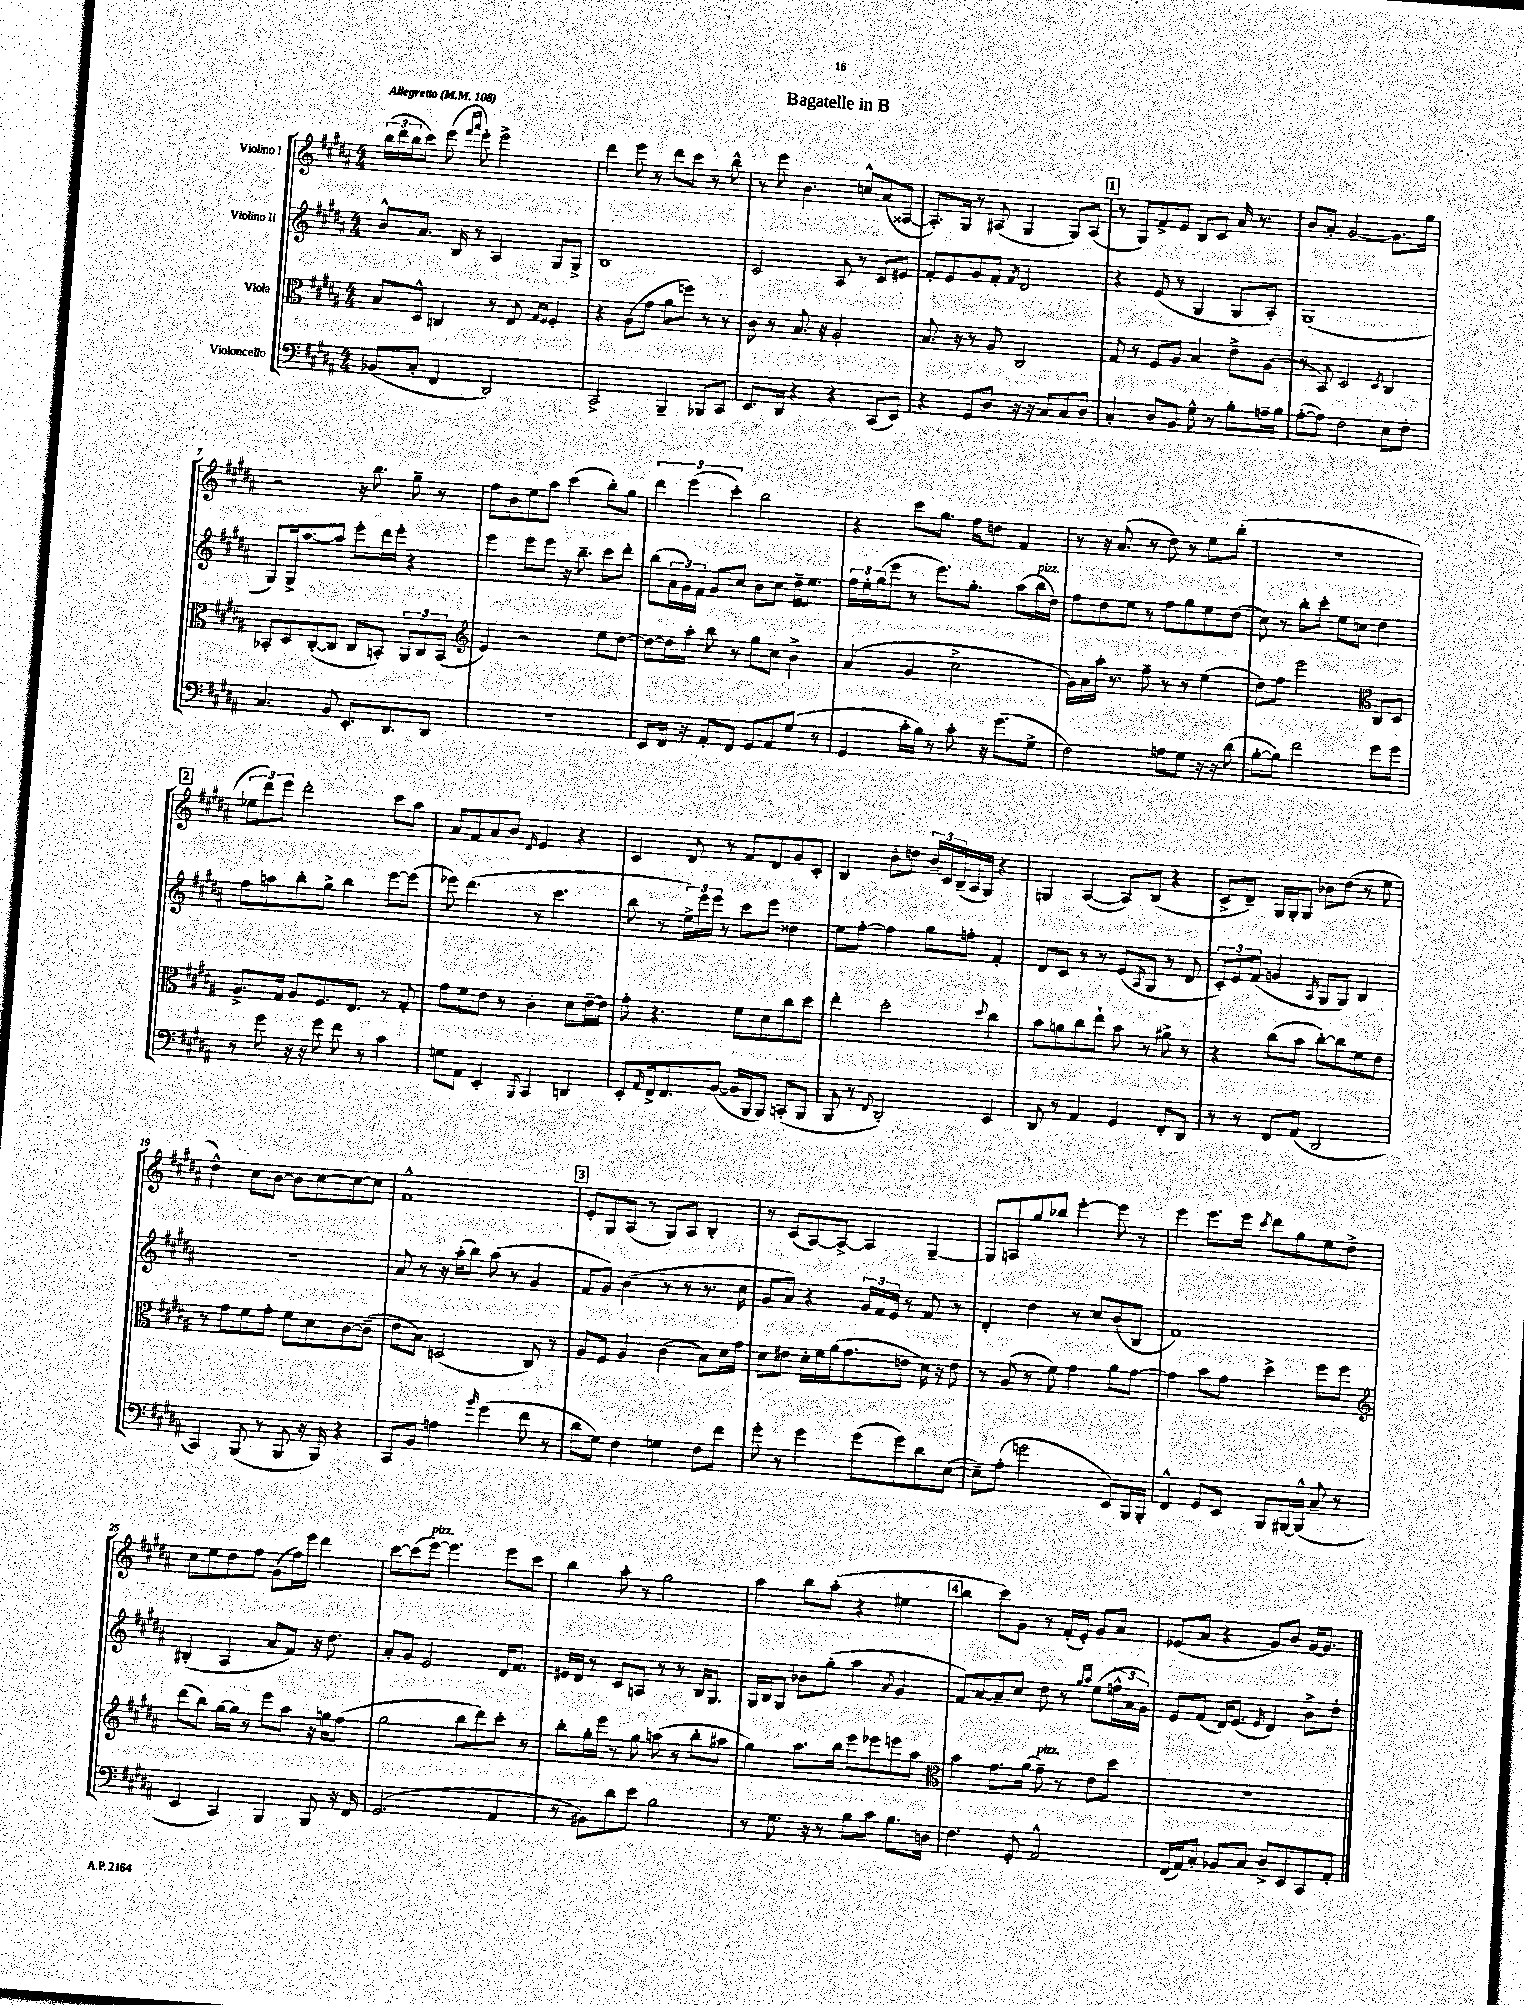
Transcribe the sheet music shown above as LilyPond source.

\header { title = "Bagatelle in B" }
<<
\new StaffGroup <<
\new Staff = "s0" \with { instrumentName = "Violino I" } {
    \clef treble \key b \major \numericTimeSignature \time 4/4 \tempo "Allegretto" 4 = 108
    \tuplet 3/2 { b''16( dis'''16 b''16 } cis'''8) e'''8( \grace { fis'''16 ais'''16 } e'''8-.) e'''2-> |
    dis'''4 e'''8 r8 dis'''8 cis'''8 r8 b''8-^ |
    r8 e'''8 b'4. c''8-^ ais'8( aisis8~ |
    aisis8.-.) gis16 r8 ais8( gis4 gis8) ais8( |
    \mark \markup { \box "1" } r8 gis8) fis'8-> e'8 b8 cis'8 ais'16 r8. |
    b'8 ais'8-. gis'2~ gis'8. gis''16 |
    r2 r16 b''8. gis''8-- r8 |
    fis''8 b'8 e''8 ais''8 cis'''4( b''8-.) gis''8 |
    \tuplet 3/2 { dis'''4 e'''4( cis'''4-.) } b''2 |
    r4 cis'''8 gis''8. fis''16 d''8 fis'4 |
    r8 r16 ais'8.( r8 dis''8) r8 e''8 b''8-.( |
    R1 |
    \mark \markup { \box "2" } \tuplet 3/2 { ees''8 dis'''8) e'''8 } dis'''2-. cis'''8 ais''8 |
    ais'8 fis'8 ais'8 b'8 \grace { dis'16 } e'4 r4 |
    cis'4 dis'8 r8 fis'8 dis'8 gis'8 cis'8-. |
    b4 b'8-. d''8 \tuplet 3/2 { b'16-- cis'16 b16--( } ais16 gis16) r4 |
    g4 ais4~( ais8) b8( r4 |
    cis'8-> dis'8--) gis16 gis16-. gis8 bes'8 dis''8( r8 e''8 |
    dis''4-^) cis''8 b'8~ b'8 cis''8~ cis''8~ cis''8 |
    fis'1-^ |
    \mark \markup { \box "3" } e'8-. gis8 ais8( r8 gis8) ais8 b4-. |
    r8 cis'8( ais8~) ais8~-> ais4 gis4~-- |
    gis8 a8 gis''8 bes''8 e'''4~-. e'''8 r8 |
    e'''4 e'''8. e'''16 \acciaccatura { cis'''8 } dis'''8 gis''8 e''8 dis''8-> |
    cis''8 e''8 dis''8 fis''8 gis'8( fis''16) e'''16 dis'''4 |
    cis'''8~ cis'''8( e'''8~^\markup { \italic "pizz." }) e'''4. e'''8 cis'''8 |
    b''4 ais''8-. r8 gis''2 |
    ais''4 b''8 ais''8-.( r4 eis''4 |
    \mark \markup { \box "4" } b''4 cis'''8) gis'8 r8 fis'16-.( e'16-.) gis'8 ais'8 |
    ees'8( ais'8 r4 gis'8) b'8 gis'16~ gis'8. \bar "|." |
}
\new Staff = "s1" \with { instrumentName = "Violino II" } {
    \clef treble \key b \major \numericTimeSignature \time 4/4
    b'8-^ ais'8. b16 r8 ais4 gis8 gis8-> |
    b1 |
    cis'2 ais8 r8 cis'8 eis'8 |
    fis'8-. e'8 gis'8 fis'8-. \acciaccatura { fis'8 } dis'2 |
    \mark \markup { \box "1" } r4 e'8( r8 gis4 gis8 ais8-.) |
    gis1( |
    gis8) gis16-> ais''8.~ ais''8 e'''8-. dis'''16 e'''16-. r4 |
    e'''4 e'''8 e'''8 r16 b''8.-- cis'''8 dis'''8-. |
    b''8( \tuplet 3/2 { ais'16 gis'16) fis'16 } gis'8 cis''8 b'8 cis''8 dis''16-- e''8. |
    \tuplet 3/2 { fis''16 e''16-. gis''16( } e'''8 r8 e'''8.) gis''8.-. ais''8( b''16^\markup { \italic "pizz." } dis''16) |
    fis''8 dis''8 e''8 r8 fis''8 gis''8 e''8 dis''8( |
    cis''8) r8 b''8-. cis'''8-. e''8 c''8 dis''4 |
    \mark \markup { \box "2" } fis''8 a''8 b''8-. gis''8-> b''4 e'''8~ e'''8( |
    ees'''8) dis'''4.( r8 cis'''4. |
    b''8 r8 \tuplet 3/2 { e''16->) e'''16 e'''16 } r8 cis'''8 e'''8 disis''4 |
    e''8 fis''8~-. fis''4 gis''8 f''8-. fis'4-. |
    dis'8 cis'8 r8 r8 e'8( \acciaccatura { ais8 } gis8 r8 dis'8 |
    \tuplet 3/2 { cis'8-.) e'8 fis'8( } g'4 \grace { ais16 } gis8 gis8) b4 |
    R1 |
    ais'8 r8 r16 ais''16-.( b''8) ais''8( r8 gis'4 |
    \mark \markup { \box "3" } fis'8 gis'8) b'4( r8 r8 r8. cis''16 |
    gis'8 ais'8) r4 \tuplet 3/2 { gis'16 fis'16 e'16 } r8 fis'8 r8 |
    dis'4-. dis''4 r8 cis''8 b'8( b8 |
    fis'1) |
    bis4-.( ais4 ais'8 fis'8) r16 dis''8. |
    ais'8-. gis'8 e'2 dis'16 fis'8. |
    eis'16 dis'16 r8 cis'8 a8 r8 r8 b16 gis8. |
    gis16 b16 gis8 bes'8 gis''8-.( ais''4 \appoggiatura { ais'8 } gis'4 |
    \mark \markup { \box "4" } fis'8) ais'8~ ais'8-- cis''8 dis''8 r8 \grace { gis''16 ais''16 } e''8( \tuplet 3/2 { f''16-^ ais'16 gis'16) } |
    e'8 fis'8( dis'16) e'8.( \grace { e'16 } dis'4) b'8-> dis''8-. \bar "|." |
}
\new Staff = "s2" \with { instrumentName = "Viola" } {
    \clef alto \key b \major \numericTimeSignature \time 4/4
    b8 dis8-^ c4 r8 e8 \grace { gis16 fis16 } fis4-. |
    r4 ais8( gis'8 ais'8 f''8) r8 r8 |
    cis'8 r8 b8. r16 ais2-. |
    b8. r16 r8 ais8 cis2 |
    \mark \markup { \box "1" } gis8 r8 fis8 ais8 b4 e'8-> ais8( |
    r8 b,8) dis2 \acciaccatura { dis8 } cis4 |
    bes,8-. dis8 cis8~-.( cis8 cis8 b,8-.) \tuplet 3/2 { ais,8 cis8 b,8( } |
    \clef treble e'4) r2 e''8 dis''8~ |
    dis''8~ dis''16 ais''16-. b''8 r8 gis''8 cis''8 b'4-> |
    ais'4( gis'4 cis''2-> |
    gis'16) ais'16 ais''16-. r8. fis''8-- r8 r8 e''4( |
    dis''8) fis''8 e'''2 \clef alto cis8 dis8 |
    \mark \markup { \box "2" } ais8.-> gis16 ais8 fis8. e8. r8 gis8-. |
    gis'8 fis'8 e'8 r8 cis'4-. dis'8 e'16~-- e'16 |
    gis'8-. r4. fis'8 dis'8 cis''8 dis''8 |
    e''4-. dis''2-. \appoggiatura { dis''8 } cis''4 |
    b'8 a'8 cis''8 e''8-! b'8 r8 ais'8-> r8 |
    r4 cis''8( b'8 cis''8~-.) cis''8 fis'8 e'8 |
    r8 gis'8 fis'8 gis'8-. fis'8 dis'8 cis'8~ cis'8--( |
    e'8 b8) d2( cis8) r8 |
    \mark \markup { \box "3" } ais8 fis8 ais4 cis'4( b8) dis'16 gis'16 |
    dis'8 eis'8 dis'16-. fis'16 ais'16( gis'8. e'8 dis'16) r16 e'8 |
    r8 ais8( r8 fis'8) gis'4 ais'8 gis'8~ |
    gis'4 b'8 gis'8 dis''4-> fis''8 fis''8 |
    \clef treble dis'''8( b''8) gis''16~ gis''16 r8 e'''8 ais''8 r16 g''16 fis''8( |
    gis''2 b''8 dis'''8) cis'''8-. r8 |
    b''8-. gis''16-. e'''16 r8 gis''8 a''8( r8 b''8-. ais''8 |
    gis''4) ais''8. b''16 e'''8 ees'''8 e'''8 ais''8 |
    \mark \markup { \box "4" } \clef alto b'4 gis'8. ais'16( gis'8--^\markup { \italic "pizz." }) r8 e'8 dis''8 |
    R1 \bar "|." |
}
\new Staff = "s3" \with { instrumentName = "Violoncello" } {
    \clef bass \key b \major \numericTimeSignature \time 4/4
    bes,8( cis8-. fis,4 dis,2) |
    cis,2-> b,,4-- bes,,8 cis,8 |
    e,8. dis,16 r4 r4 cis,8( e,8) |
    r4 gis,8 dis8 r16 r16 cis8 cis8 dis8 |
    \mark \markup { \box "1" } cis4-. dis8 b,8 gis8-^ r8 b8-. a16-- b16 |
    ais8~-.( ais8) fis2 e8 fis8-. |
    cis4. b,8 e,8.-. dis,8. dis,8 |
    r1 |
    e,8 fis,16 r16 ais,8-. fis,8 gis,8 ais,8 gis8( r8 |
    gis,4 cis'16-. b16) r8 cis'8-. r16 gis'8.( gis8-> |
    fis2) a8 gis8 r16 r16 dis'8( |
    b8~-. b8) fis'2 gis'8 gis'8 |
    \mark \markup { \box "2" } r8 gis'8 r16 r16 gis'8 fis'8 r8 cis'4 |
    g8 ais,8 e,4-. \appoggiatura { b,,8 } cis,4 d,4 |
    e,8-. \grace { ais,16 } fis,16-> fis,8. b,8~( b,16 b,,16 b,,8) c,8-.( b,,8 |
    b,,8 r8 \appoggiatura { fis,8 } dis,2-.) e,4 |
    dis,8 r8 ais,4 gis,4 fis,8-. dis,8 |
    r8 r8 fis,8 ais,8( dis,2 |
    cis,4) b,,8( r8 b,,8 r16 b,,16) r4 |
    cis,8 b,8 a4 \grace { b'16 } gis'4( fis'8 r8 |
    \mark \markup { \box "3" } dis'8 gis8) fis4 g4 fis8 fis'8 |
    gis'8-. r8 gis'4 gis'8( gis'8) dis'8 e8~( |
    e8--) ais8-.( g'2 e,8) b,,16 b,,16-. |
    fis,4-^ gis,8 e,8 b,,8 bis,,16~ bis,,16-^( cis8-- r8 |
    e,4 cis,4) b,,4 b,,8 r16 fis,16 |
    gis,2.( ais,4 |
    r8 bis,8) dis'8 e'8 b2 |
    r8 gis8. r16 r8 b8 cis'8 b8. d16 |
    \mark \markup { \box "4" } fis4. gis,8-. ais,2-^ |
    fis,16( ais,16) cis8-. bes,8 cis8 dis8-> e,8 cis,8 ais,8-. \bar "|." |
}
>>
>>
